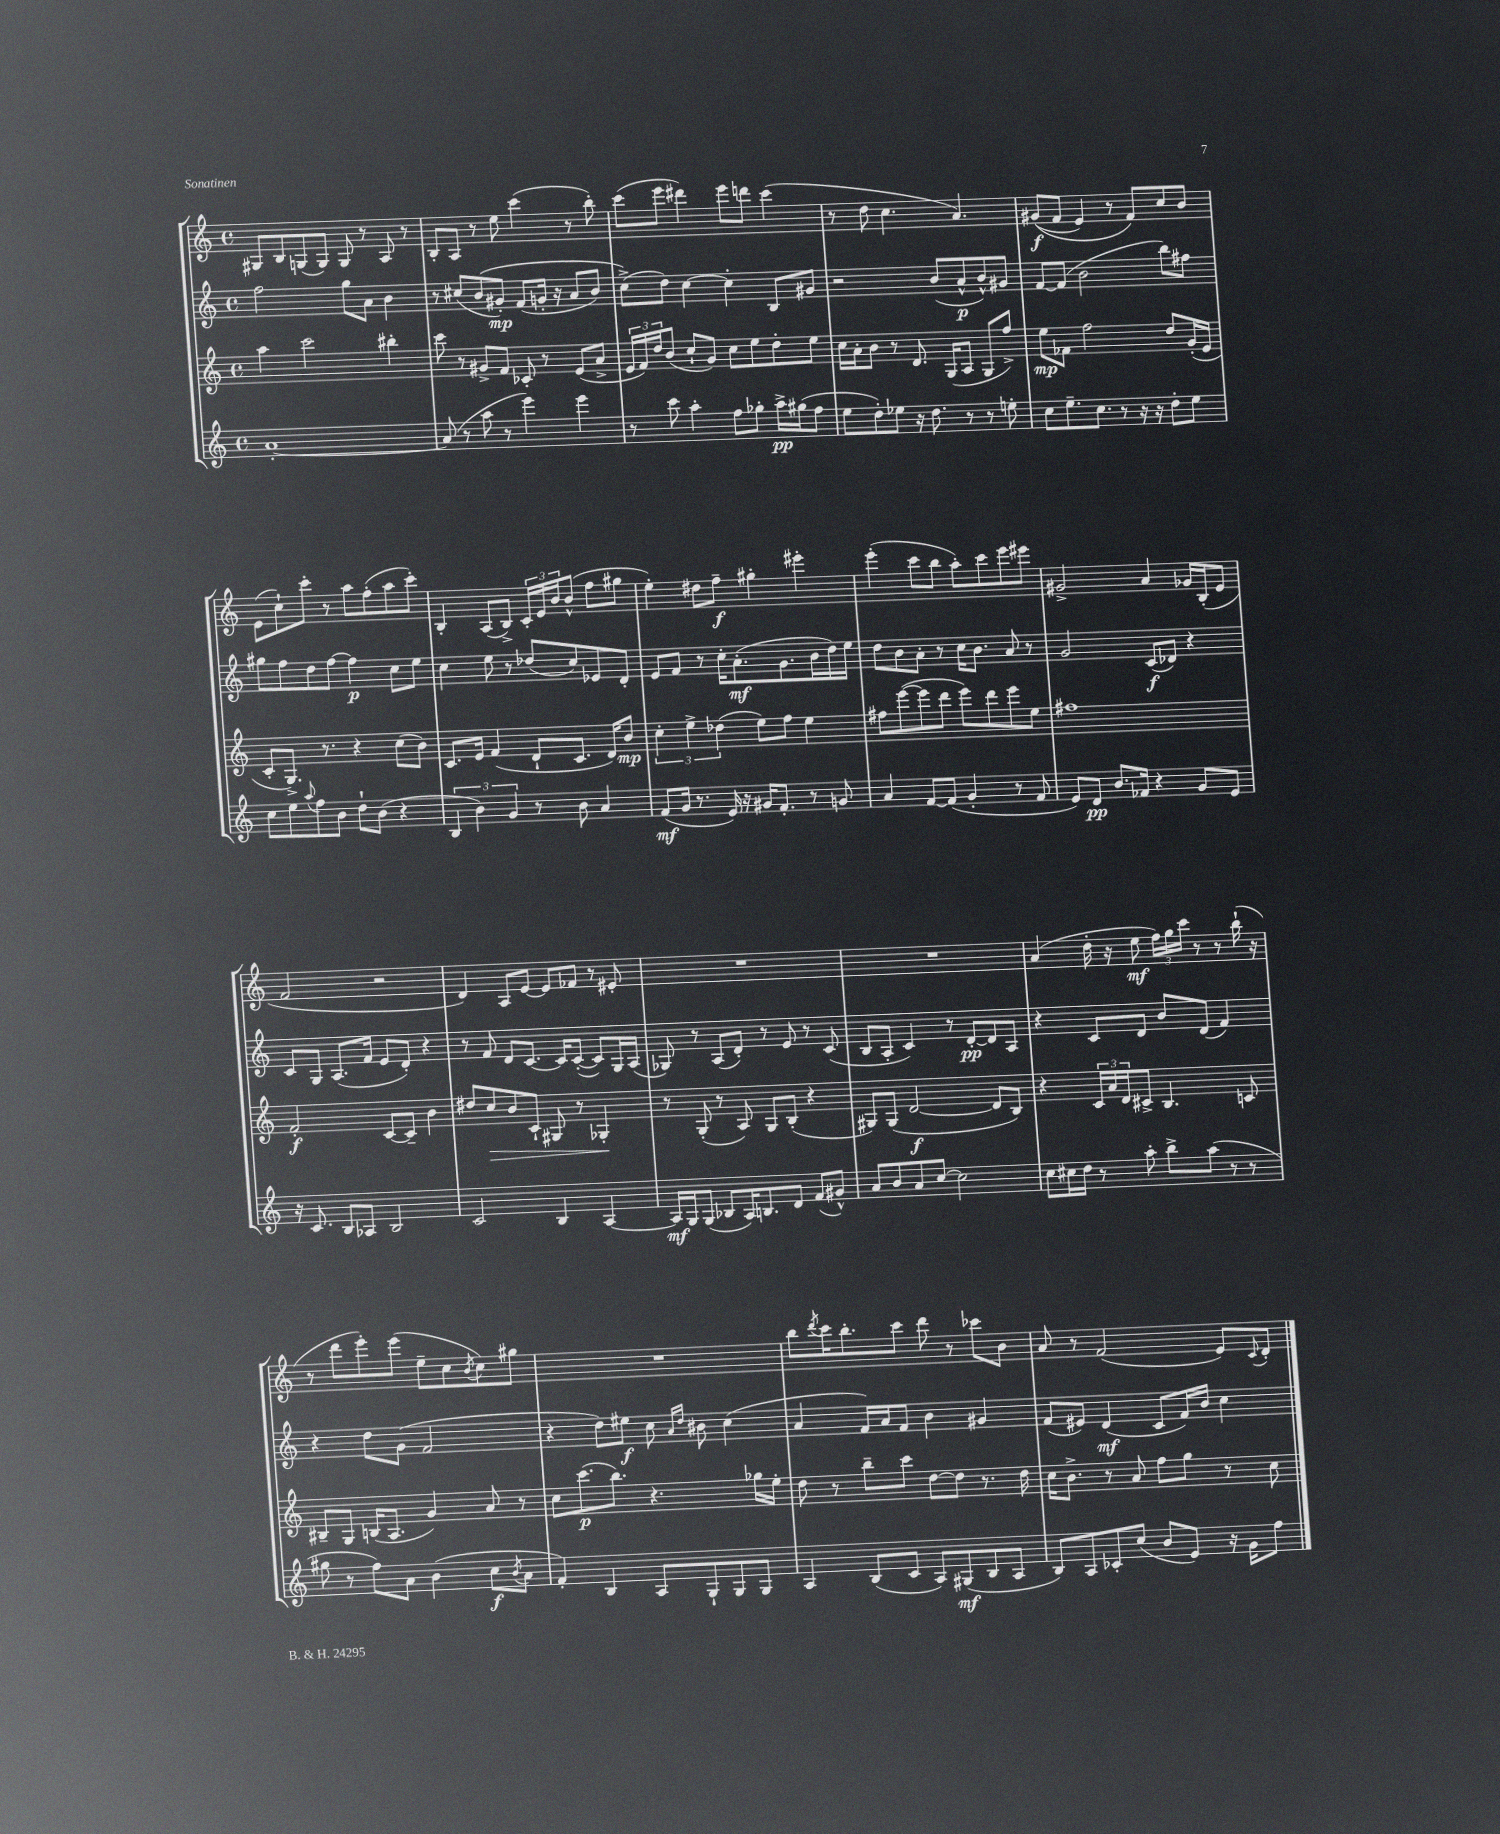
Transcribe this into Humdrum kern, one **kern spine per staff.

**kern	**kern	**kern	**kern
*staff4	*staff3	*staff2	*staff1
*clefG2	*clefG2	*clefG2	*clefG2
*k[]	*k[]	*k[]	*k[]
*M4/4	*M4/4	*M4/4	*M4/4
*met(c)	*met(c)	*met(c)	*met(c)
[1a'	4aa	2ff	8G#
.	.	.	8B
.	2ccc	.	(8G
.	.	.	8G)
.	.	8gg	8G
.	.	8a	8r
.	4bb#'	4b	8A
.	.	.	8r
=	=	=	=
(8a]	8ccc	8r	8B'
8r	8r	(8cc#	8A
8aa	8g#^	&(8b	8r
8r	8f	8g#')	8ee
4eee)	8c-'	(8f	(4ccc
.	8r	16g'	.
.	.	16r	.
4eee	(8e	8a	8r
.	8a^	8b)	8bb')
=	=	=	=
8r	24e	(8cc^&)	(8ccc
.	24f)	.	.
.	24dd	.	.
8ccc	(8b	8dd)	8eee
4aa'	8cc`	[4cc	4ddd#)
.	8g)	.	.
8ff	8cc	4cc']	8eee
8gg-'	8ee	.	8ddd
16aa^	8dd'	8B	(4ccc
(16gg#	.	.	.
8ff	8ee	8g#	.
=	=	=	=
8ee	16cc	2r	8r
.	16a'	.	.
8dd')	8b	.	8dd
8ee-	8r	.	4.cc
16r	8.d	.	.
8.dd	.	.	.
.	.	(8b	.
.	(16G	.	.
8r	8A	8a^^	4.a)
8r	8G	8b^^)	.
8ee'	8ff^)	8g#	.
=	=	=	=
8cc	8ee	[8f	&((8g#
8.ee~	8f-	(8f]	8f
.	2ff	2b	4e)
8.cc	.	.	.
8r	.	.	8r
16r	.	.	8f&)
16r	.	.	.
8dd'	8dd	8bb)	8cc
8ee	(16g'	8ff#	8b
.	16e	.	.
=	=	=	=
8cc	8c'	8gg#	(8e
8ee	8.G^)	8ff	8cc`)
8qqaa	.	.	.
8ff	.	8dd	8ccc'
.	8.r	.	.
8b	.	[8ff	8r
8dd`	4r	4ff]	8aa
(8b	.	.	(8ff'
4r	(8cc	8cc	8aa
.	8b)	8ee	8ccc')
=	=	=	=
6B	8.c	4cc	4B'
6b)	.	.	.
.	16e	.	.
.	(4f	8ee	(8A
6g	.	.	.
.	.	8r	8B^)
8r	8d`	(8dd-	24c'
.	.	.	24e
.	.	.	24b
8b	8.c	8cc)	(8b^^
4a	.	8e-	8ff
.	16d)	.	.
.	8b	8d'	8gg#
=	=	=	=
(8f	6cc'	8e	4ee')
16g	.	8f	.
.	6ee^	.	.
8.r	.	.	.
.	.	8r	8dd#
.	(6dd-	.	.
16e)	.	16cc'	8ff~
16r	.	(8.a'	.
16g#	8ee)	.	4gg#'
8.f'	.	.	.
.	8ff	8.g	.
8r	4ee	.	4eee#'
.	.	16b	.
8g	.	16dd)	.
.	.	16ee	.
=	=	=	=
4a	8ff#	8dd	(4eee'
.	([8eee	8b	.
[8f	8eee]	8a'	8ccc
(8f]	8ddd	8r	8bb
4g'	8eee)	16cc	8aa')
.	.	8.b	.
.	8ddd	.	8ccc
8r	8eee	8a	8eee
8f	8ee	8r	8eee#
=	=	=	=
8e)	1ff#	2g	2g#^
8d	.	.	.
8.b	.	.	.
16f-	.	.	.
4r	.	(8c	4a
.	.	8d-)	.
8g	.	4r	16g-
.	.	.	(16B'
8e	.	.	8e
=	=	=	=
16r	2f'	8c	2f
8.c	.	.	.
.	.	8G	.
8B	.	(8.A	.
8A-	.	.	.
.	.	16f	.
2B	[8c	8e	2r
.	8c~]	8d')	.
.	4b	4r	.
=	=	=	=
2c	8dd#	8r	4d)
.	8cc	8f	.
.	8b	8d	8A
.	8c`	[8.c	[8e
4B	8G#	.	8e]
.	.	16c]	.
.	8r	([8c'	8f-
[4A	4G-'	8c])	8r
.	.	16G	8e#'
.	.	(16A	.
=	=	=	=
16A]	8r	8G-)	1r
16G	.	.	.
(8G	(8G'	8r	.
8B-	8r	(8A	.
16A)	8A)	8d')	.
8.B	.	.	.
.	8G	8r	.
8d	(8B'	8e	.
(8f	4r	8r	.
8g#^^)	.	(8c	.
=	=	=	=
8a	8G#)	8B	1r
8b	(8G#	8A'	.
8a	[2d	4c)	.
[8cc	.	.	.
2cc]	.	8r	.
.	.	[8d'	.
.	8d]	8d]	.
.	8B)	8A	.
=	=	=	=
8cc	4r	4r	(4a
16cc#	.	.	.
16dd	.	.	.
8r	24c	8c	16dd'
.	24a	.	.
.	.	.	16r
.	24d	.	.
8aa'	8c#^	8d	8ee
8bb^	4.B	8b	24ff)
.	.	.	24gg
.	.	.	24ccc
(8aa	.	(8d	8r
8r	.	4f)	8r
8r	8c	.	(16bb`
.	.	.	16r
=	=	=	=
8gg#	8B#~	4r	8r
8r	8G	.	8ddd
8ff)	(16B	8dd	8eee')
.	8.A	.	.
8a	.	(8g	(8eee
(4b	4g)	2f	8ee~
.	.	.	8cc
.	.	.	8qb
8cc	8a	.	8cc)
8qb	.	.	.
8a	8r	.	8gg#
=	=	=	=
4f')	8cc	4r	1r
.	(8.ccc	.	.
4B	.	8dd)	.
.	8.bb)	.	.
.	.	8ee#	.
8A	4.r	8cc	.
.	.	16qqa	.
.	.	16qqdd	.
8G`	.	8b#	.
8G	.	(4cc	.
8G	16gg-	.	.
.	16ee'	.	.
=	=	=	=
4A	8dd	4a	8bb
.	.	.	8qddd
.	8r	.	16ccc
.	.	.	8.bb'
(8B	8bb~	16f)	.
.	.	16a	.
8c	8ccc	8f	8ccc
8A)	[8dd	4b	8ddd
(8G#	8dd]	.	8r
8B	8.r	4g#	8ccc-
8A	.	.	8b
.	16dd	.	.
=	=	=	=
8B)	16cc	(8f	8a
.	8.b^	.	.
8A	.	8e#)	8r
8c-'	8r	(4d	(2f
(8cc	8a	.	.
8b	8ff	8c	.
8e)	8gg	16f)	.
.	.	16b	.
16r	8r	4cc	8e)
16g	.	.	.
.	.	.	8qqc
8ff	8cc	.	8d'
==	==	==	==
*-	*-	*-	*-
